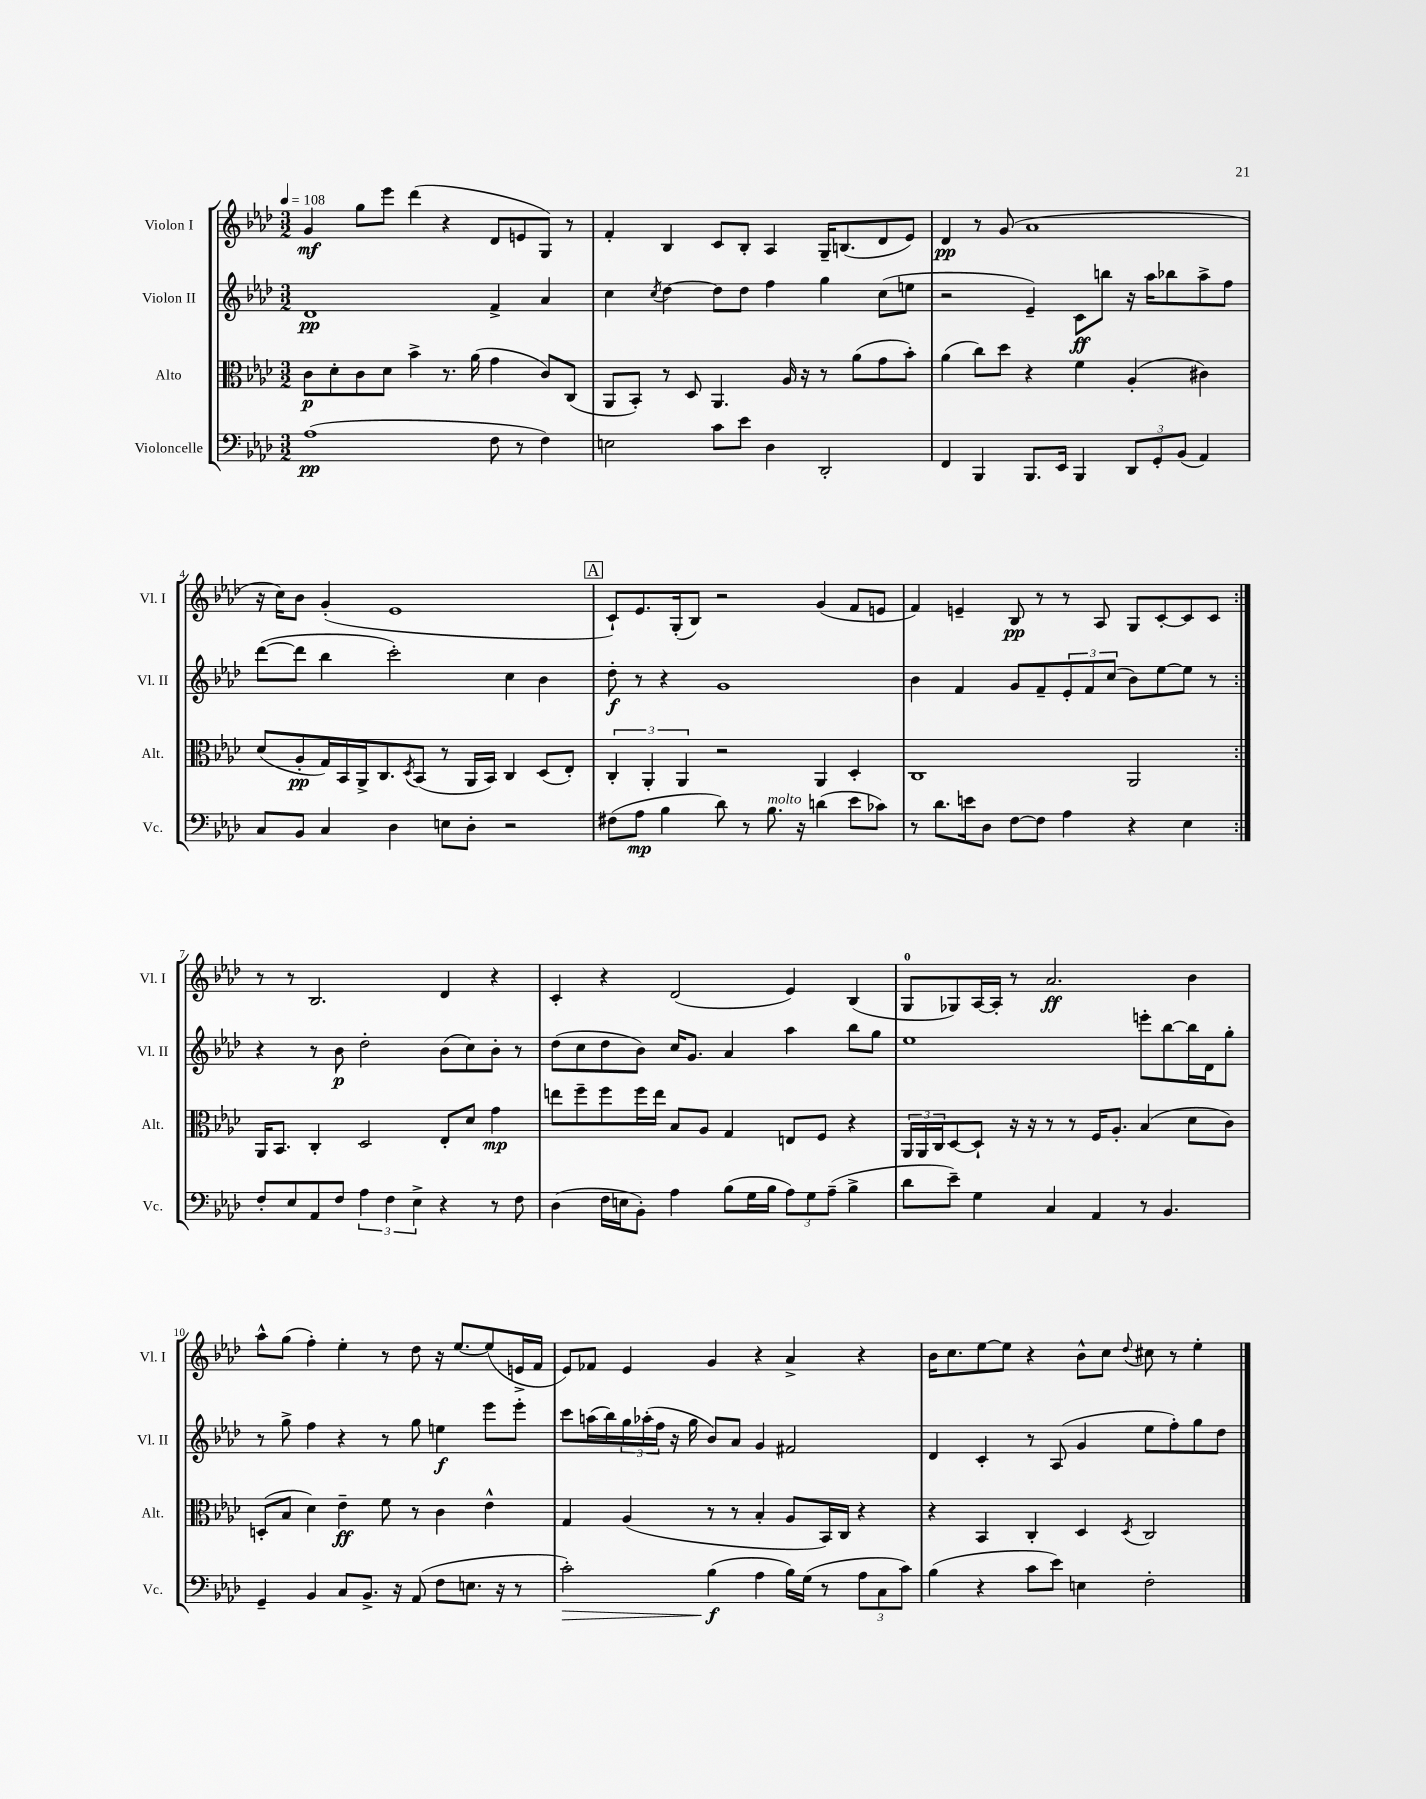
<<
\new StaffGroup <<
\new Staff = "s0" \with { instrumentName = "Violon I" shortInstrumentName = "Vl. I" } {
    \clef treble \key aes \major \numericTimeSignature \time 3/2 \tempo 4 = 108
    \repeat volta 2 { g'4\mf g''8 ees'''8 des'''4( r4 des'8 e'8 g8) r8 |
    f'4-. bes4 c'8 bes8-. aes4 g16-- b8.( des'8 ees'8) |
    des'4\pp r8 g'8( aes'1 |
    r16 c''16) bes'8 g'4-.( ees'1 |
    \mark \markup { \box "A" } c'8-!) ees'8. g16-.( bes8) r2 g'4( f'8 e'8 |
    f'4) e'4-- bes8\pp r8 r8 aes8 g8 c'8~-. c'8 c'8 | }
    r8 r8 bes2. des'4 r4 |
    c'4-. r4 des'2( ees'4) bes4( |
    g8-0 ges8) aes16~ aes16-. r8 aes'2.\ff bes'4 |
    aes''8-^ g''8( f''4-.) ees''4-. r8 des''8 r16 ees''8.~ ees''8( e'16-> f'16 |
    ees'8) fes'8 ees'4 g'4 r4 aes'4-> r4 |
    bes'16 c''8. ees''8~ ees''8 r4 bes'8-^ c''8 \appoggiatura { des''8 } cis''8 r8 ees''4-. \bar "|." |
}
\new Staff = "s1" \with { instrumentName = "Violon II" shortInstrumentName = "Vl. II" } {
    \clef treble \key aes \major \numericTimeSignature \time 3/2
    \repeat volta 2 { des'1\pp f'4-> aes'4 |
    c''4 \acciaccatura { c''8 } des''4~ des''8 des''8 f''4 g''4 c''8( e''8 |
    r2 ees'4--) c'8\ff b''8 r16 aes''16 bes''8 aes''8-> f''8 |
    des'''8~( des'''8 bes''4 c'''2-.) c''4 bes'4 |
    \mark \markup { \box "A" } des''8-.\f r8 r4 g'1 |
    bes'4 f'4 g'8 f'8-- \tuplet 3/2 { ees'8-. f'8 c''8( } bes'8) ees''8~ ees''8 r8 | }
    r4 r8 bes'8\p des''2-. bes'8( c''8) bes'8-. r8 |
    des''8( c''8 des''8 bes'8) c''16 g'8. aes'4 aes''4 bes''8 g''8 |
    ees''1 e'''8-. bes''8~ bes''16 des'16 g''8-. |
    r8 g''8-> f''4 r4 r8 g''8 e''4\f ees'''8 ees'''8-. |
    c'''8 a''16( bes''16) \tuplet 3/2 { g''16 aes''16-.( f''16 } r16 g''16 bes'8) aes'8 g'4 fis'2 |
    des'4 c'4-. r8 aes8( g'4 ees''8 f''8-.) g''8 des''8 \bar "|." |
}
\new Staff = "s2" \with { instrumentName = "Alto" shortInstrumentName = "Alt." } {
    \clef alto \key aes \major \numericTimeSignature \time 3/2
    \repeat volta 2 { c'8\p des'8-. c'8 des'8 bes'4-> r8. aes'16( g'4 c'8) c8( |
    aes,8 bes,8-.) r8 des8 aes,4. aes16 r16 r8 aes'8( g'8 bes'8-.) |
    aes'4( c''8) des''8 r4 f'4 aes4-.( cis'4) |
    des'8( aes8-.\pp g16) bes,16 aes,16-> c8. \acciaccatura { des8 } bes,8( r8 aes,16 bes,16) c4 des8( ees8-.) |
    \mark \markup { \box "A" } \tuplet 3/2 { c4-. aes,4-. aes,4 } r2 aes,4 des4-. |
    c1 aes,2 | }
    aes,16 bes,8. c4-. des2 ees8-. des'8 g'4\mp |
    e''8 f''8-- f''8 f''16 e''16 bes8 aes8 g4 e8 f8 r4 |
    \tuplet 3/2 { aes,16 aes,16 c16 } des8~ des8-! r16 r16 r8 r8 f16 aes8.-. bes4( des'8 c'8) |
    d8-.( bes8 des'4) ees'4--\ff f'8 r8 c'4 ees'4-^ |
    g4 aes4( r8 r8 bes4-. aes8 bes,16) c16 r4 |
    r4 bes,4 c4-. des4 \acciaccatura { des8 } c2 \bar "|." |
}
\new Staff = "s3" \with { instrumentName = "Violoncelle" shortInstrumentName = "Vc." } {
    \clef bass \key aes \major \numericTimeSignature \time 3/2
    \repeat volta 2 { aes1\pp( f8 r8 f4) |
    e2 c'8 ees'8 des4 des,2-. |
    f,4 bes,,4 bes,,8. ees,16 bes,,4 \tuplet 3/2 { des,8 g,8-. bes,8( } aes,4) |
    c8 bes,8 c4 des4 e8 des8-. r2 |
    \mark \markup { \box "A" } fis8( aes8\mp bes4 des'8) r8 bes8.^\markup { \italic "molto" } r16 d'4( ees'8 ces'8) |
    r8 des'8. e'16 des8 f8~ f8 aes4 r4 ees4 | }
    f8-. ees8 aes,8 f8 \tuplet 3/2 { aes4 f4 ees4-> } r4 r8 f8 |
    des4( f16 e16 bes,8-.) aes4 bes8( g16 bes16 \tuplet 3/2 { aes8) g8 aes8--( } bes4-> |
    des'8 ees'8--) g4 c4 aes,4 r8 bes,4. |
    g,4-- bes,4 c8 bes,8.-> r16 aes,8( f8 e8. r16 r8 |
    c'2-.\>) bes4\f\!( aes4 bes16) g16( r8 \tuplet 3/2 { aes8 c8 c'8) } |
    bes4( r4 c'8 ees'8) e4 f2-. \bar "|." |
}
>>
>>
